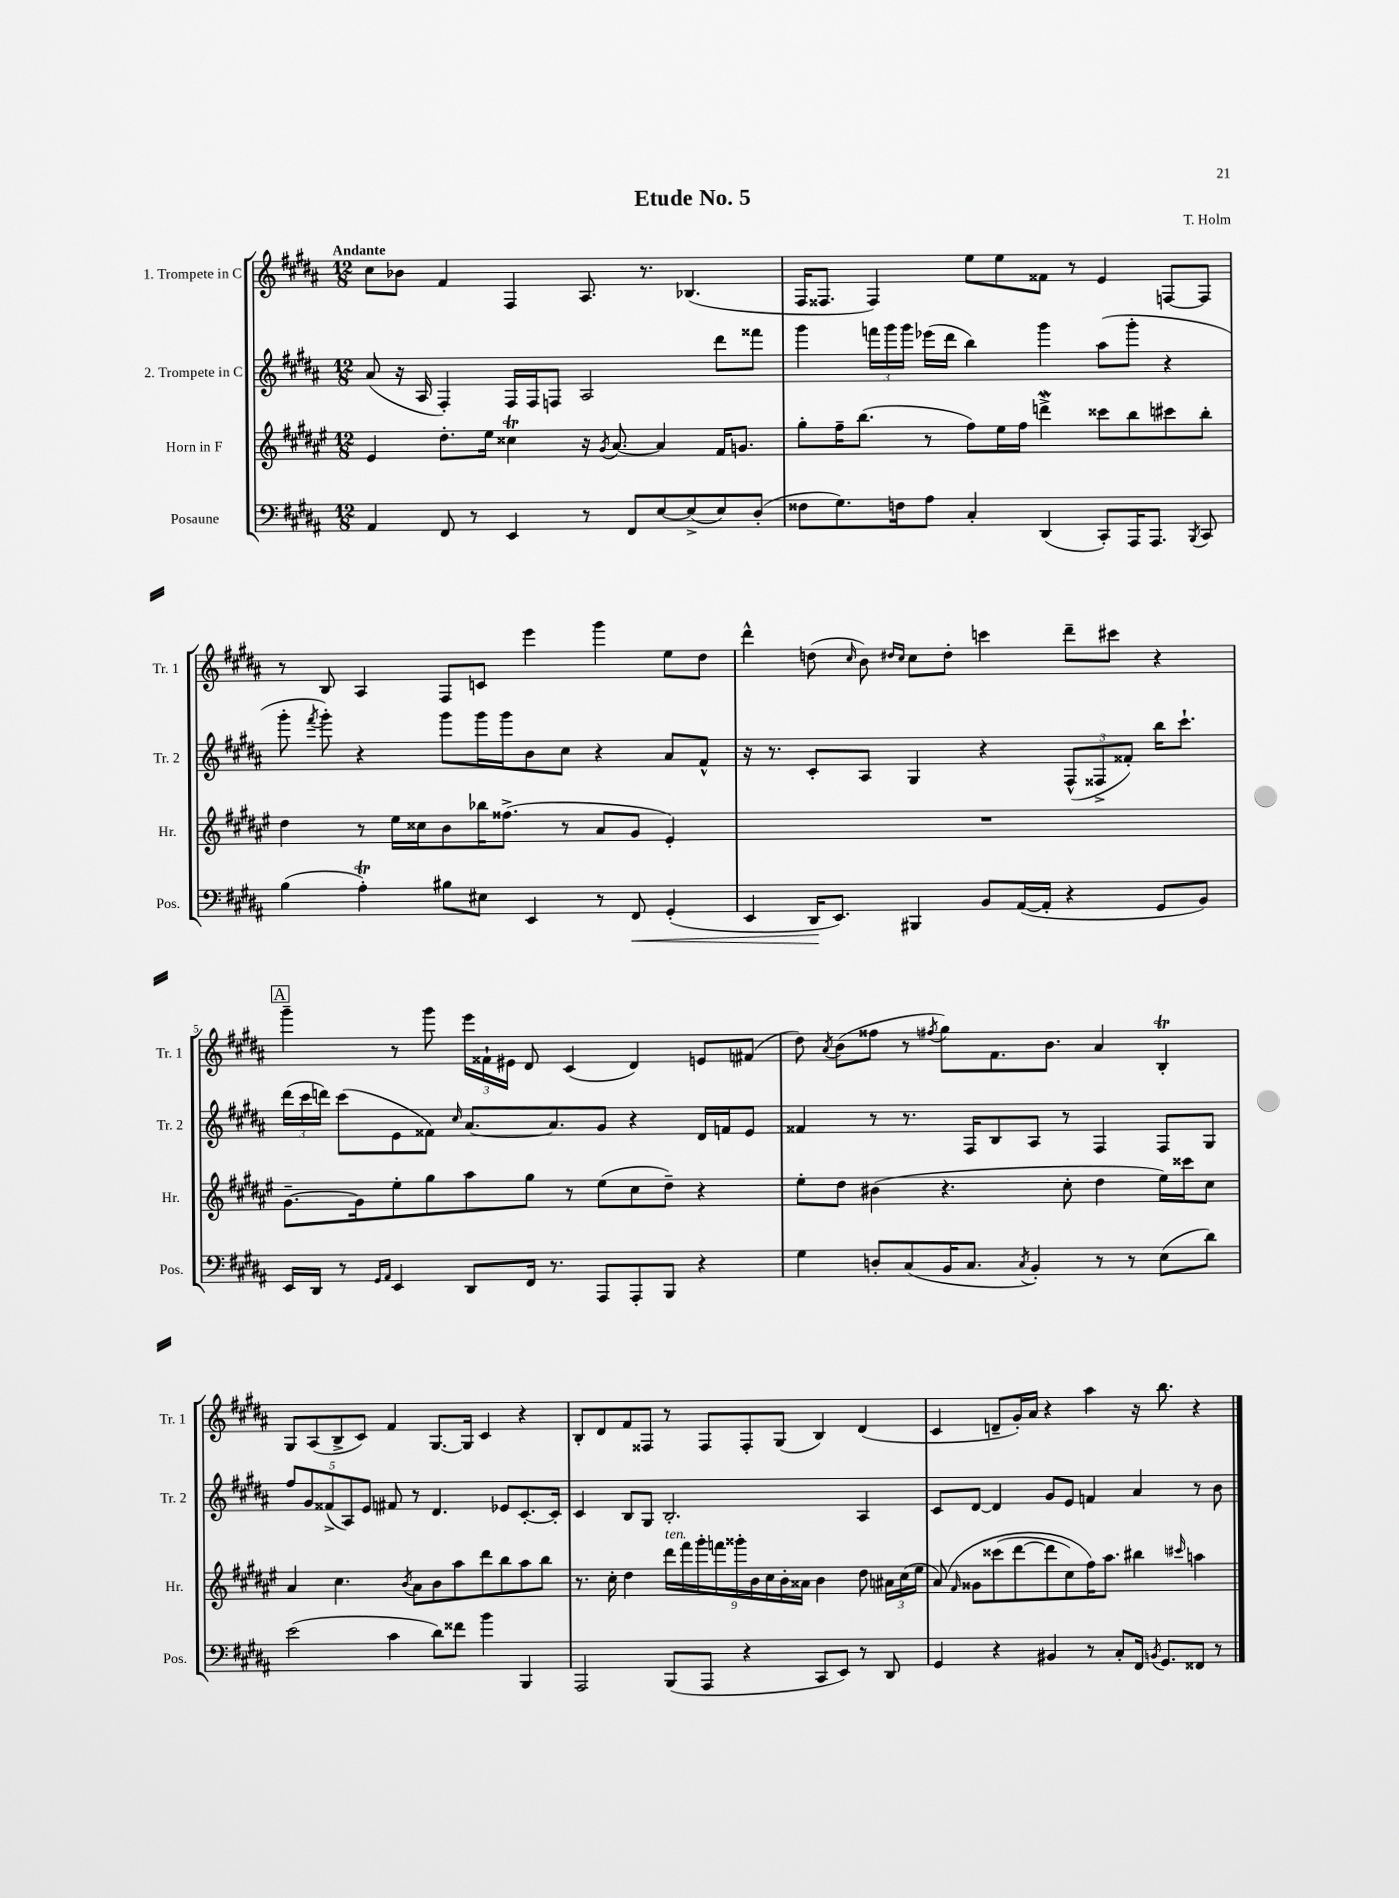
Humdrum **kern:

**kern	**kern	**kern	**kern
*staff4	*staff3	*staff2	*staff1
*clefF4	*clefG2	*clefG2	*clefG2
*k[f#c#g#d#a#]	*k[f#c#g#d#a#e#]	*k[f#c#g#d#a#]	*k[f#c#g#d#a#]
*M12/8	*M12/8	*M12/8	*M12/8
4AA#	4e#	(8a#	8cc#
.	.	16r	8b-
.	.	16A#	.
8FF#	8.dd#'	4F#')	4f#
8r	.	.	.
.	16ee#	.	.
4EE	4cc##	16F#	4F#
.	.	16F#	.
.	.	8F	.
8r	16r	2A#	8.A#
.	8qg#	.	.
.	[8.a#	.	.
8FF#	.	.	.
.	.	.	8.r
[8E	4a#]	.	.
(8E^]	.	.	(4.B-
8E)	16f#	8ddd#	.
.	8.g	.	.
(8D#'	.	8fff##	.
=	=	=	=
8F##	8gg#'	4ggg#	16F#
.	.	.	8.F##
8.G#)	16ff#~	.	.
.	(8.bb	.	.
.	.	24fff	4F##)
.	.	24ggg#	.
16F	.	.	.
.	.	24ggg#	.
8A#	8r	(16eee-	.
.	.	16ddd#	.
4C#'	8ff#)	4bb)	8ee
.	16ee#	.	8ee
.	16ff#	.	.
(4DD#	4ddd^	4ggg#	8f##
.	.	.	8r
8CC#')	8ccc##	(8aa#	4e
16AAA#	8bb	8ggg#'	.
8.AAA#	.	.	.
.	8ccc#	4r	[8F
8qBBB	.	.	.
8CC#	8bb'	.	8F]
=	=	=	=
(4B	4dd#	8ggg#'	8r
.	.	8qfff#	.
.	.	8ggg#')	8B
4A#')	8r	4r	4A#
.	16ee#	.	.
.	16cc##	.	.
8B#	8b	8ggg#	8F#
8E#	16bb-	16ggg#	8c
.	(8.ff##^	16ggg#	.
4EE	.	8b	4eee
.	8r	8cc#	.
8r	8a#	4r	4ggg#
8FF#	8g#	.	.
(4GG#'	4e#')	8a#	8ee
.	.	8f#^^	8dd#
=	=	=	=
4EE	1.r	16r	4ddd#^^
.	.	8.r	.
16DD#	.	8c#'	(8dd
8.EE)	.	.	.
.	.	.	16qqcc#
.	.	8A#	8b)
.	.	.	16qqdd#
.	.	.	16qqcc#
4BBB#	.	4G#	8cc#
.	.	.	8dd#'
8BB	.	4r	4ccc
([16AA#	.	.	.
16AA#']	.	.	.
4r	.	(12F#^^	8ddd#~
.	.	12F##^	.
.	.	.	8ccc#
.	.	12f##')	.
8GG#	.	16bb	4r
.	.	8.ccc#`	.
8BB)	.	.	.
=	=	=	=
16EE	[8.g#~	(24ddd#	4ggg#~
.	.	24ccc#	.
16DD#	.	.	.
.	.	24ddd)	.
8r	.	(8ccc#	.
.	16g#]	.	.
16qqGG#	.	.	.
16qqAA#	.	.	.
4EE	8ee#'	8e	8r
.	8gg#	8f##)	8ggg#
.	.	16qqcc#	.
8DD#	8aa#	[8.a#	24eee
.	.	.	24f##`
.	.	.	24e#
16FF#	8gg#	.	8d#
8.r	.	8.a#]	.
.	8r	.	(4c#
8AAA#	(8ee#	8g#	.
8AAA#'	8cc#	4r	4d#)
8BBB	8dd#~)	.	.
4r	4r	16d#	8e
.	.	16f	.
.	.	8e	(8f#
=	=	=	=
4G#	8ee#'	4f##	8dd#)
.	.	.	8qa#
.	8dd#	.	(8b
8D'	(4b#	8r	8ff##
(8C#	.	8.r	8r
.	.	.	8qff#
16BB	4.r	.	8gg#)
8.C#	.	16F#	.
.	.	8B	8.f#
8qC#	.	.	.
4BB')	.	8A#	.
.	.	.	8.b
.	8cc#'	8r	.
8r	4dd#	4F#	4a#
8r	.	.	.
(8E	16ee#)	8F#	4B'
.	16ccc##	.	.
8d#)	8cc#	8G#	.
=	=	=	=
(2e	4a#	10ff#	8G#
.	.	10g#	.
.	.	.	(8A#
.	.	(10f##^	.
.	4.cc#	.	8B^
.	.	10A#)	.
.	.	.	8c#)
.	.	10e	.
4c#	.	8f#	4f#
.	8qb	.	.
.	8a#	8r	.
8d#)	8b	4.d#	[8.G#
8f##	8aa#	.	.
.	.	.	16G#]
4b	8ddd#	.	4c#
.	8bb	8e-	.
4BBB	8aa#	[8.c#'	4r
.	8bb	.	.
.	.	16c#']	.
=	=	=	=
2AAA#	8.r	4c#	8B'
.	.	.	8d#
.	16cc#'	.	.
.	4dd#	8B	8f#
.	.	8G#	8F##
(8BBB	18ddd#	2.B'	8r
.	18fff#	.	.
.	18ggg#'	.	.
8AAA#	.	.	8F##
.	18fff	.	.
.	18ggg##'	.	.
4r	.	.	8F##'
.	18b	.	.
.	18cc#	.	.
.	.	.	(8G#
.	18b'	.	.
.	18a##	.	.
8CC#	4b	.	4B)
8EE)	.	.	.
8r	8dd#	4A#	(4d#
8DD#	24a#	.	.
.	(24cc#	.	.
.	24ee#	.	.
=	=	=	=
4GG#	&(8a#)	8c#	4c#
.	16qqf#	.	.
.	8g##	[8d#	.
4r	(8ccc##	4d#]	8d~
.	[8ddd#	.	16g#')
.	.	.	16a#
4BB#	8ddd#]	8g#	4r
.	8cc#)	8e	.
8r	16ff#&)	4f	4aa#
.	8.aa#	.	.
8C#'	.	.	.
16FF#	4bb#	4a#	16r
8qBB	.	.	.
8.GG#	.	.	8.bb
.	16qqccc#	.	.
8FF##	4aa	8r	4r
8r	.	8b	.
==	==	==	==
*-	*-	*-	*-
